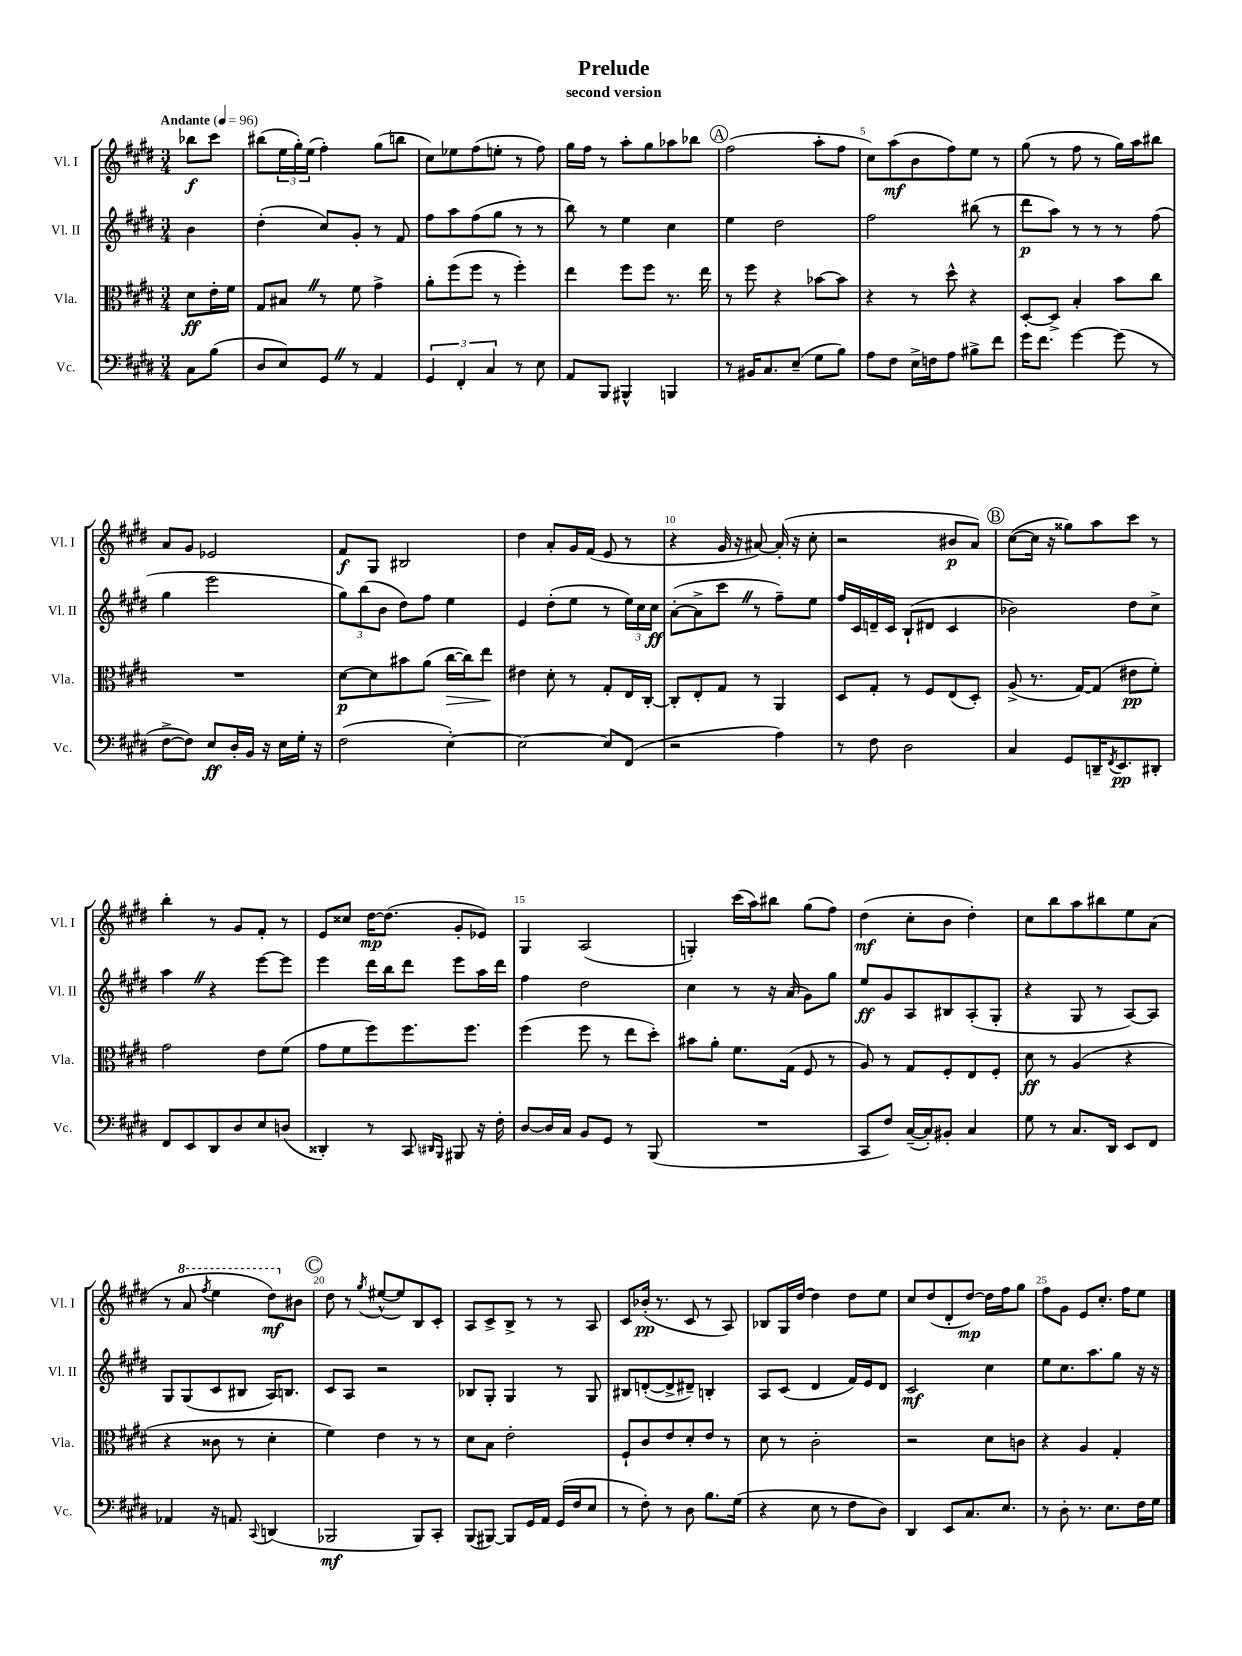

**kern	**kern	**kern	**kern
*staff4	*staff3	*staff2	*staff1
*clefF4	*clefC3	*clefG2	*clefG2
*k[f#c#g#d#]	*k[f#c#g#d#]	*k[f#c#g#d#]	*k[f#c#g#d#]
*M3/4	*M3/4	*M3/4	*M3/4
*MM96	*MM96	*MM96	*MM96
8C#	8d#	4b	8bb-
(8B	16e'	.	8ccc#
.	16f#	.	.
=	=	=	=
8D#	8G#	(4dd#'	(8bb#
8E)	8B#	.	24ee
.	.	.	24gg#')
.	.	.	(24ee
8GG#	8r	8cc#)	4ff#')
8r	8f#	8g#'	.
4AA	4g#^	8r	(8gg#
.	.	8f#	8bb
=	=	=	=
6GG#	8a'	8ff#	8cc#)
.	(8ff#	8aa	8ee-
6FF#'	.	.	.
.	8ff#	(8ff#	(8ff#
6C#	.	.	.
.	8r	8gg#	8ee'
8r	4ff#')	8r	8r
8E	.	8r	8ff#)
=	=	=	=
8AA	4ee	8bb)	16gg#
.	.	.	16ff#
8BBB	.	8r	8r
4BBB#^^	8ff#	4ee	8aa'
.	8ff#	.	8gg#
4BBB	8.r	4cc#	8aa-
.	.	.	8bb-
.	16ee	.	.
=	=	=	=
8r	8r	4ee	(2ff#
16BB#	8ff#	.	.
8.C#	.	.	.
.	4r	2dd#	.
(8E~	.	.	.
8G#	[8b-	.	8aa'
8B)	8b-]	.	8ff#
=	=	=	=
8A	4r	2ff#	8cc#)
8F#	.	.	(8aa
16E^	8r	.	8b
16F	.	.	.
8A	8dd#^^	.	8ff#)
8B#^	4r	(8bb#	8ee
8f#	.	8r	8r
=	=	=	=
16g#	[8D#'	8ddd#	(8gg#
8.f#	.	.	.
.	8D#^]	8aa)	8r
[4g#	4B'	8r	8ff#
.	.	8r	8r
(8g#]	8b	8r	16gg#)
.	.	.	16aa
8r	8cc#	(8ff#	8bb#
=	=	=	=
[8F#^	2.r	4gg#	8a
8F#])	.	.	8g#
8E	.	2eee	2e-
16D#'	.	.	.
16BB	.	.	.
16r	.	.	.
16E	.	.	.
16G#'	.	.	.
16r	.	.	.
=	=	=	=
(2F#	[8d#	12gg#)	8f#
.	.	(12bb	.
.	8d#]	.	8G#
.	.	12b	.
.	8b#	8dd#)	2B#
.	(8a	8ff#	.
[4E')	[16cc#	4ee	.
.	16cc#])	.	.
.	8ee	.	.
=	=	=	=
2E_	4e#	4e	4dd#
.	8d#'	(8dd#'	8a'
.	8r	8ee	16g#
.	.	.	(16f#
8E]	8G#'	8r	8e
(8FF#	16E	24ee)	8r
.	.	24cc#	.
.	[16C#'	.	.
.	.	24cc#	.
=	=	=	=
2r	8C#']	([8a'	4r
.	8E'	8a^]	.
.	8G#	8ccc#	16g#
.	.	.	16r
.	8r	8r	[8a#)
4A)	4AA	8ff#~)	(16a#']
.	.	.	16r
.	.	8ee	8cc#'
=	=	=	=
8r	8D#	16ff#	2r
.	.	16c#	.
8F#	8G#'	16d~	.
.	.	16c#	.
2D#	8r	(8B`	.
.	8F#	8d#	.
.	(8E	4c#	8b#
.	8D#')	.	8a)
=	=	=	=
4C#	(8A^	2b-)	([8cc#
.	8.r	.	16cc#]
.	.	.	16r
8GG#	.	.	8gg##)
.	[16G#)	.	.
16DD~	(8G#]	.	8aa
8qFF#	.	.	.
8.EE	.	.	.
.	8e#	8dd#	8ccc#
8DD#'	8f#')	8cc#^	8r
=	=	=	=
8FF#	2g#	4aa	4bb'
8EE	.	.	.
8DD#	.	4r	8r
8D#	.	.	8g#
8E	8e	[8eee	8f#'
(8D	(8f#	8eee]	8r
=	=	=	=
4DD##')	8g#	4eee	8e
.	8f#	.	8cc##
8r	8ff#)	16ddd#	[16dd#
.	.	16bb	(8.dd#]
8CC#	8.ff#	8ddd#	.
16qqDD#	.	.	.
16qqBBB	.	.	.
8BBB#	.	8eee	8g#'
.	8.ff#	.	.
16r	.	16aa	8e-)
16F#'	.	16ddd#	.
=	=	=	=
[8D#	(4ff#	4ff#	4G#
16D#]	.	.	.
16C#	.	.	.
8BB	8ff#	2dd#	(2A
8GG#	8r	.	.
8r	8ee	.	.
(8BBB	8dd#')	.	.
=	=	=	=
2.r	8b#	4cc#	4G')
.	8a'	.	.
.	8.f#	8r	(16ccc#
.	.	.	16aa)
.	.	16r	8bb#
.	(16G#	(16a	.
.	8F#	8g#)	(8gg#
.	8r	8gg#	8ff#)
=	=	=	=
8CC#	8A)	8ee	(4dd#
8F#)	8r	8g#	.
([16C#~	8G#	8A	8cc#'
16C#'])	.	.	.
8BB#'	8F#'	8B#	8b
4C#	8E	(8A'	4dd#')
.	8F#'	8G#'	.
=	=	=	=
8G#	8d#	4r	8cc#
8r	8r	.	8bb
8.C#	(4A	8G#	8aa
.	.	8r	8bb#
16DD#	.	.	.
8EE	4r	[8A)	8ee
8FF#	.	8A]	(8a
=	=	=	=
4AA-	4r	8G#	8r
.	.	(8G#	8aa
.	.	.	8qfff#
16r	8c##	8c#	4eee
8.AA	.	.	.
.	8r	8B#	.
8qqCC#	.	.	.
(4DD	4d#'	16A)	8ddd#)
.	.	8.B	.
.	.	.	8b#
=	=	=	=
2BBB-	4f#)	8c#	8dd#
.	.	8A	8r
.	.	.	8qgg#
.	4e	2r	([8ee#^^
.	.	.	8ee#])
8BBB-)	8r	.	8B
8CC#'	8r	.	8c#'
=	=	=	=
(8BBB	8d#	8B-	8A
[8BBB#)	8B	8G#'	8c#^
8BBB#]	2e'	4G#	8B^
16GG#	.	.	8r
16AA	.	.	.
(16GG#	.	8r	8r
16F#	.	.	.
8E	.	8G#	8A
=	=	=	=
8r	8F#`	8B#	8c#
8F#')	8c#	([8d'	(16b-'
.	.	.	8.r
8r	8e	8d^]	.
8D#	8d#'	8d#~)	8c#
8.B	8e	4B'	8r
.	8r	.	8A)
(16G#	.	.	.
=	=	=	=
4r	8d#	8A	8B-
.	8r	(8c#	16G#
.	.	.	[16dd#
8E	2c#'	4d#	4dd#]
8r	.	.	.
8F#	.	16f#)	8dd#
.	.	16e	.
8D#)	.	8d#	8ee
=	=	=	=
4DD#	2r	2c#	8cc#
.	.	.	(8dd#
8EE	.	.	8d#'
8.C#	.	.	[8dd#)
.	8d#	4cc#	16dd#]
8.E	.	.	16ff#
.	8c	.	8gg#
=	=	=	=
8r	4r	8ee	8ff#
8D#'	.	8.cc#	8g#
8.r	4A	.	8e
.	.	8.aa	.
.	.	.	8.cc#'
8.E	.	.	.
.	4G#'	8gg#	.
.	.	.	16ff#
16F#	.	16r	8ee
16G#	.	16r	.
==	==	==	==
*-	*-	*-	*-
